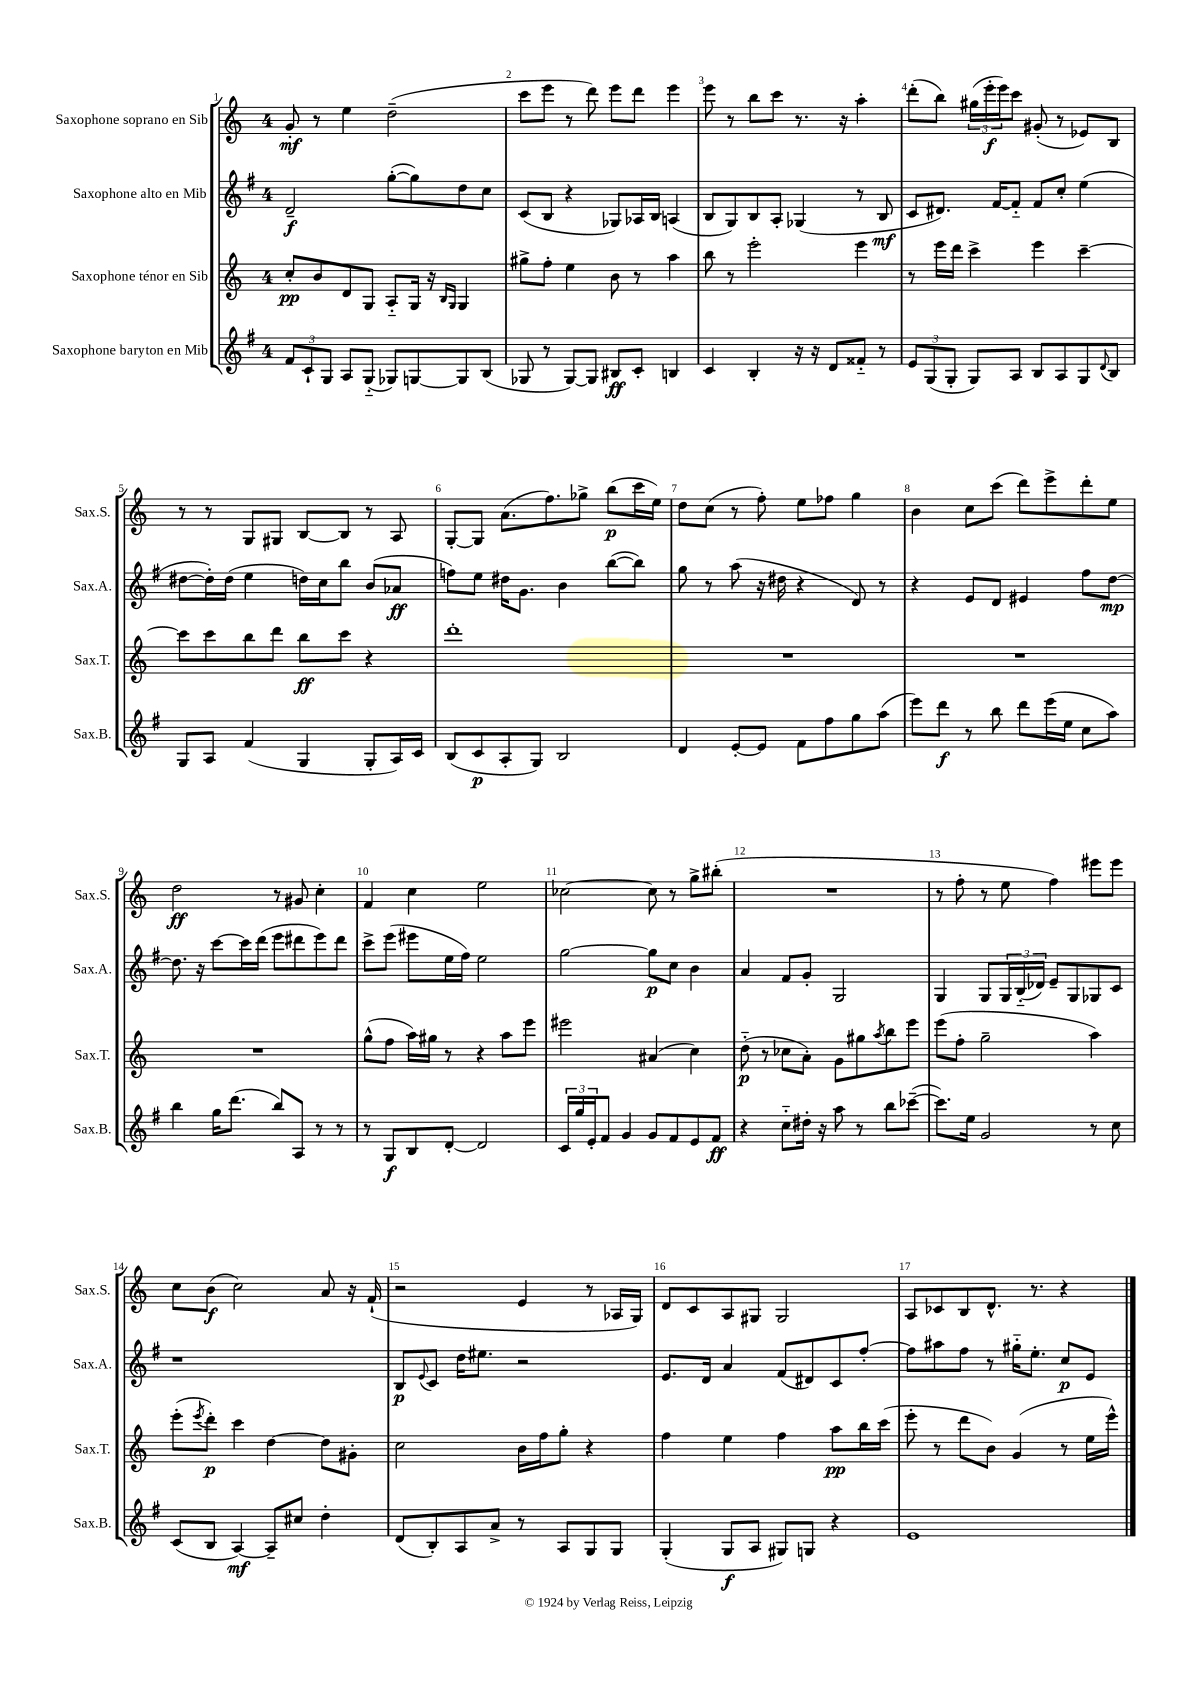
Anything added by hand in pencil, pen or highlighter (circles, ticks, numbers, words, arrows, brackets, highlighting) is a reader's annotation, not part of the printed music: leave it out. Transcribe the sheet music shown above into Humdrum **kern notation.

**kern	**kern	**kern	**kern
*staff4	*staff3	*staff2	*staff1
*clefG2	*clefG2	*clefG2	*clefG2
*k[f#]	*k[]	*k[f#]	*k[]
*M4/4	*M4/4	*M4/4	*M4/4
12f#/L	8cc'/L	2d~/	8g'/
12c`/	.	.	.
.	8b/	.	8r
12G/J	.	.	.
8A/L	8d/	.	4ee\
(8G'~/J	8G/J	.	.
8G-/L)	8A'~/L	([8gg'\L	(2dd~\
[8G/	16G/Jk	8gg\])	.
.	16r	.	.
.	16qqB/LL	.	.
.	16qqG/JJ	.	.
8G/]	4G/	8dd\	.
(8B/J	.	8cc\J	.
=	=	=	=
8G-/	8gg#^\L	(8c/L	8ccc\L
8r	8ff'\J	8B/J	8eee\J
[8G-/L)	4ee\	4r	8r
8G-/]J	.	.	8ddd\)
8B#/L	8b\	8G-/L)	8eee\L
8c'/J	8r	16A-/L	8ddd\J
.	.	16B/JJ	.
4B/	4aa\	(4A/	4eee\
=	=	=	=
4c/	8bb\	8B/L	8eee\
.	8r	8G/)	8r
4B'/	2eee'\	8B/	8bb\L
.	.	8A'/J	8ccc\J
16r	.	(4G-/	8.r
16r	.	.	.
8d/L	.	.	.
.	.	.	16r
8f##'~/J	4eee\	8r	4aa'\
8r	.	8B/	.
=	=	=	=
12e/L	8r	8c/L	(8ddd'\L
(12G/	.	.	.
.	16eee\LL	8.d#/J)	8bb\J)
12G'/J	.	.	.
.	16ddd\JJ	.	.
8G/L)	4ccc^\	.	(24gg#\LL
.	.	.	24eee'\
.	.	[16f#/LK	.
.	.	.	24eee\J)
8A/J	.	8f#'~/]J	8ccc\J
8B/L	4eee\	8f#/L	(8g#'/
8A/	.	8cc'/J	8r
8G/	[4ccc~\	(4ee\	8e-/L)
8qqd/	.	.	.
8B/J	.	.	8B/J
=	=	=	=
8G/L	8ccc\]L	[8dd#\L	8r
8A/J	8ccc\	16dd#'\]L)	8r
.	.	(16dd#\JJ	.
(4f#/	8bb\	4ee\	8G/L
.	8ddd\J	.	8G#/J
4G/	8bb\L	16dd\LL)	[8B/L
.	.	16cc\J	.
.	8ccc\J	8bb\J	8B/]J
8G'/L	4r	(8b/L	8r
16A/L)	.	8a-/J	8A/
16c/JJ	.	.	.
=	=	=	=
(8B/L	1ddd'	8ff\L)	[8G'/L
8c/	.	8ee\J	8G/]J
8A'/	.	16dd#\LK	(8.a\L
.	.	8.g\J	.
8G/J)	.	.	.
.	.	.	8.ff\)
2B/	.	4b\	.
.	.	.	8gg-^\J
.	.	([8bb\L	(8bb\L
.	.	8bb\]J)	16ccc\L
.	.	.	16ee\JJ)
=	=	=	=
4d/	1r	8gg\	8dd\L
.	.	8r	(8cc\J
[8e'/L	.	(8aa\	8r
8e/]J	.	16r	8ff'\)
.	.	16dd#\	.
8f#\L	.	4r	8ee\L
8ff#\	.	.	8ff-\J
8gg\	.	8d/)	4gg\
(8aa\J	.	8r	.
=	=	=	=
8eee\L)	1r	4r	4b\
8ddd\J	.	.	.
8r	.	8e/L	8cc\L
8bb\	.	8d/J	(8ccc\J
8ddd\L	.	4e#/	8ddd\L)
(16eee\L	.	.	8eee^\
16ee\JJ	.	.	.
8cc\L	.	8ff#\L	8ddd'\
8aa\J)	.	[8dd\J	8ee\J
=	=	=	=
4bb\	1r	8.dd\]	2dd\
.	.	16r	.
16gg\LK	.	[8ccc\L	.
(8.ddd\J	.	.	.
.	.	16ccc\]L	.
.	.	(16ddd\JJ	.
8bb/L)	.	8eee\L	8r
8A/J	.	8ddd#\	8g#/
8r	.	8eee\)	4cc'\
8r	.	8ddd#\J	.
=	=	=	=
8r	(8gg^^\L	8ccc^\L	4f/
8G/L	8ff\J	(8eee\J	.
8B/	16aa\LL)	8eee#\L	4cc\
.	16gg#\JJ	.	.
[8d'/J	8r	16ee\L	.
.	.	16ff#\JJ)	.
2d/]	4r	2ee\	2ee\
.	8aa\L	.	.
.	8eee\J	.	.
=	=	=	=
24c/LL	2eee#\	[2gg\	[2cc-\
24gg/	.	.	.
24e'/J	.	.	.
8f#/J	.	.	.
4g/	.	.	.
8g/L	(4a#/	8gg\]L	8cc-\]
8f#/	.	8cc\J	8r
8e/	4cc\)	4b\	8gg^\L
8f#/J	.	.	(8bb#'\J
=	=	=	=
4r	(8dd'~\	4a/	1r
.	8r	.	.
8cc'~\L	8cc-\L	8f#/L	.
16dd#'\Jk	8a'\J)	8g'/J	.
16r	.	.	.
8aa\	8g\L	2G/	.
8r	8gg#\	.	.
.	8qaa/	.	.
8bb\L	8bb\	.	.
([8ccc-~\J	8eee\J	.	.
=	=	=	=
8.ccc-\]L)	(8eee\L	4G/	8r
.	8ff'\J	.	8ff'\
16ee\Jk	.	.	.
2g/	2gg~\	8G/L	8r
.	.	24G/L	8ee\
.	.	(24B'~/	.
.	.	24d-/JJ)	.
.	.	8e~/L	4ff\)
.	.	8G/	.
8r	4aa\)	8G-/	8eee#\L
8cc\	.	8c/J	8eee#\J
=	=	=	=
(8c/L	(8eee'\L	1r	8cc\L
.	8qeee/	.	.
8B/J	8ddd'\J)	.	(8b\J
[4A/)	4ccc\	.	2cc\)
8A~/]L	[4dd\	.	.
8cc#/J	.	.	.
4dd'\	8dd\]L	.	8a/
.	8g#'\J	.	16r
.	.	.	(16f`/
=	=	=	=
(8d/L	2cc\	8B/L	2r
.	.	8qqe/	.
8B'/)	.	8c/J	.
8A/	.	16dd\LK	.
.	.	8.ee#\J	.
8a^/J	.	.	.
8r	16b\LL	2r	4e/
.	16ff\J	.	.
8A/L	8gg'\J	.	.
8G/	4r	.	8r
8G/J	.	.	16A-/LL
.	.	.	16G/JJ)
=	=	=	=
(4G'/	4ff\	8.e/L	8d/L
.	.	.	8c/
.	.	16d/Jk	.
8G/L	4ee\	4a/	8A/
8A/J	.	.	8G#/J
8G#/L)	4ff\	(8f#/L	2G#/
8G/J	.	8d#/)	.
4r	8aa\L	8c/	.
.	16bb\L	[8ff#'/J	.
.	(16ccc\JJ	.	.
=	=	=	=
1e	8eee'\	8ff#\]L	8A/L
.	8r	8aa#\	8c-/
.	8ddd\L	8ff#\J	8B/
.	8b\J)	8r	8.d^^/J
.	(4g/	16gg#'~\LK	.
.	.	8.ee'\J	8.r
.	8r	8cc/L	4r
.	16ee\LL	8e/J	.
.	16eee^^\JJ)	.	.
==	==	==	==
*-	*-	*-	*-
